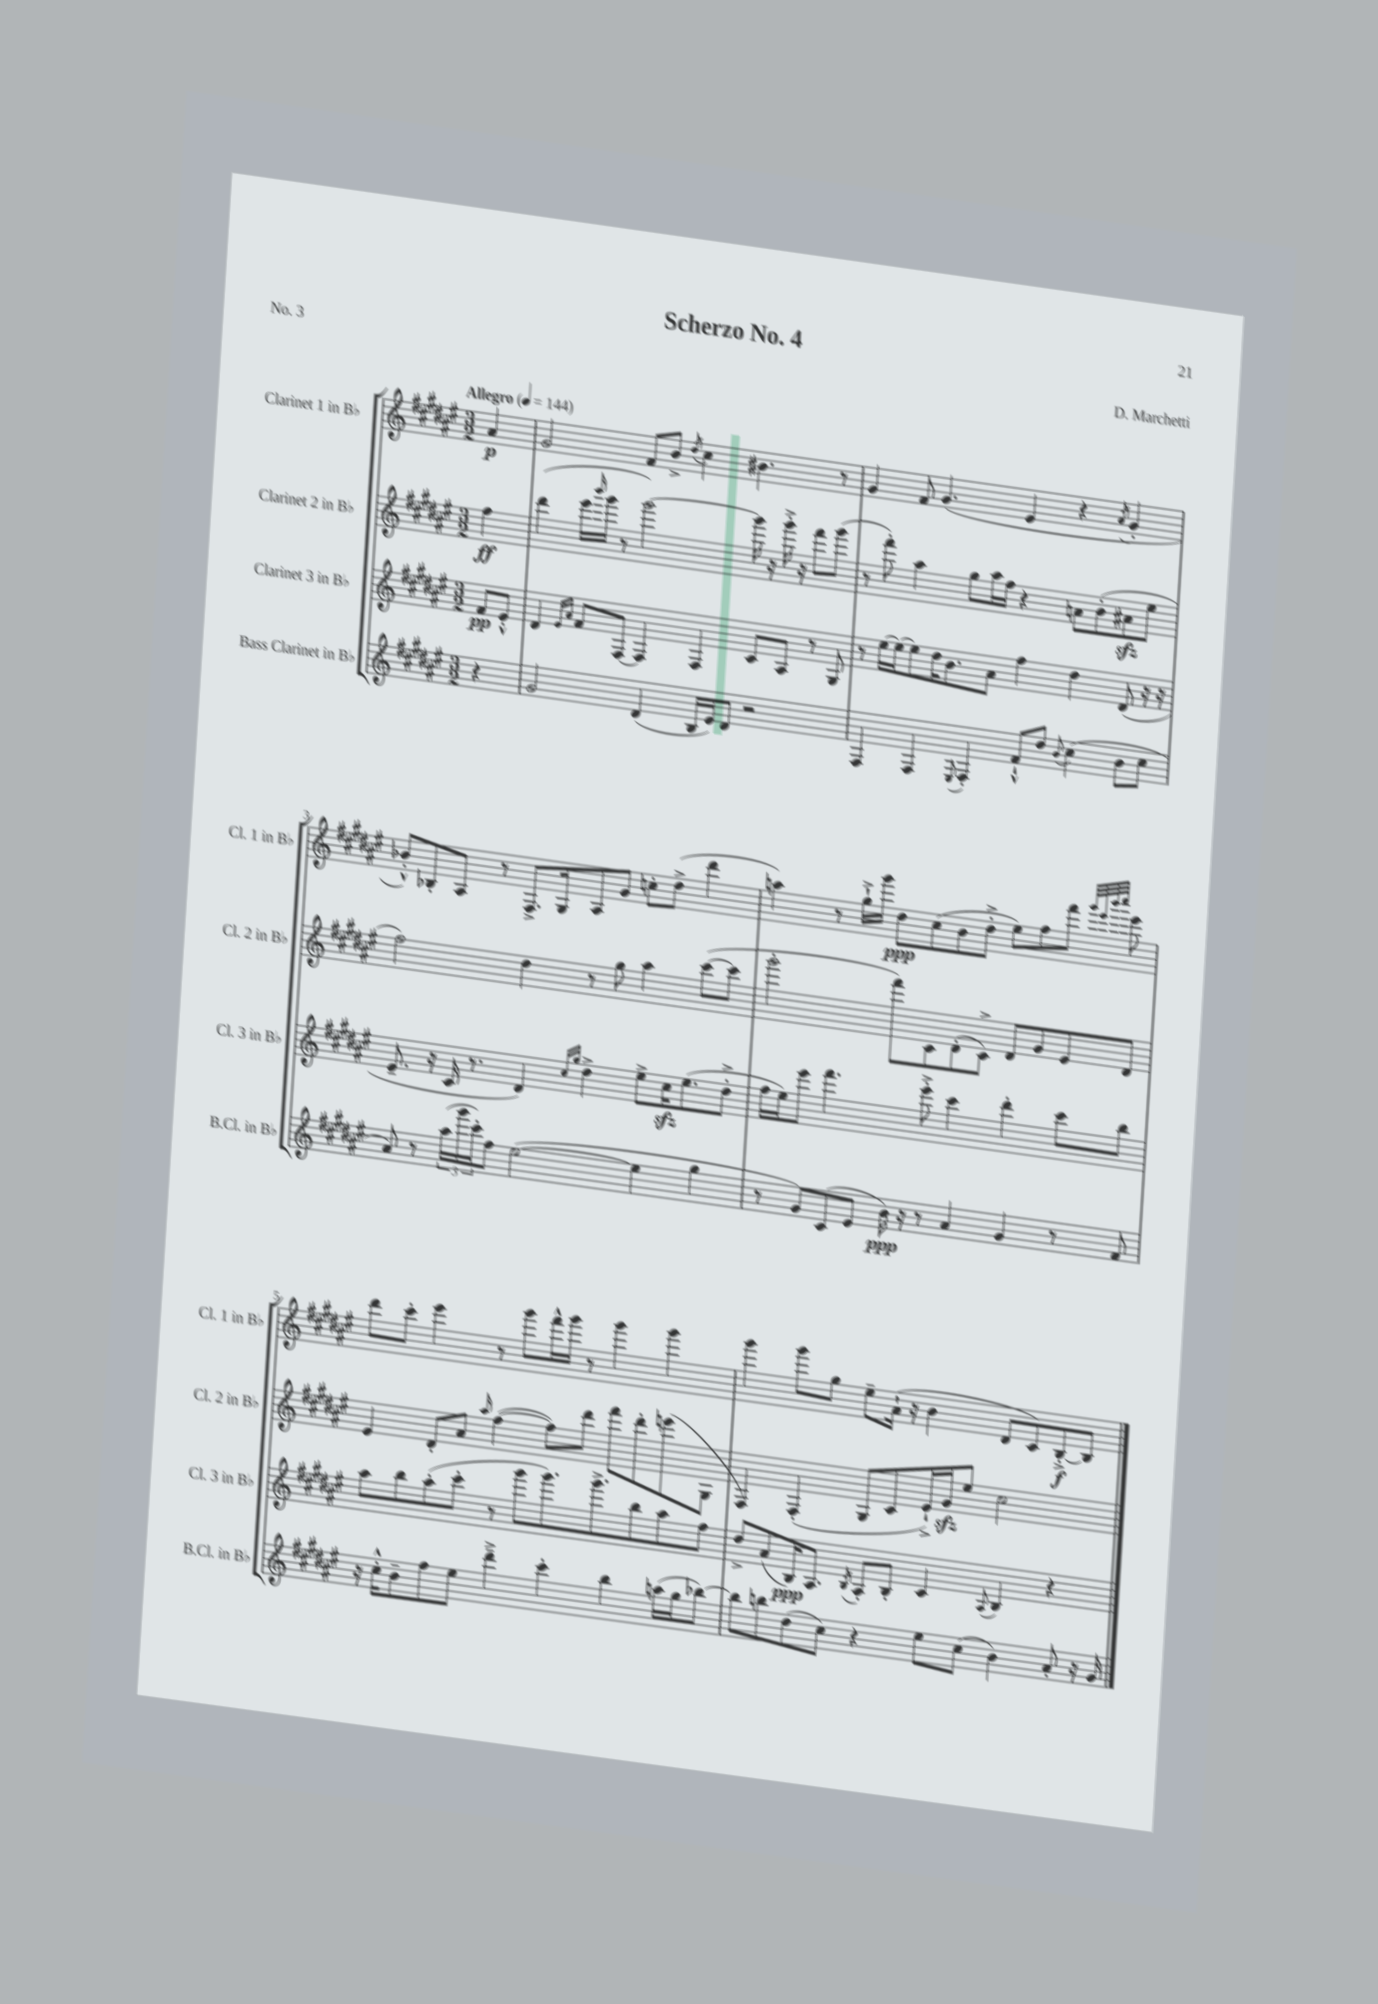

**kern	**dynam	**kern	**dynam	**kern	**dynam	**kern	**dynam
*part4	*part4	*part3	*part3	*part2	*part2	*part1	*part1
*staff4	*staff4	*staff3	*staff3	*staff2	*staff2	*staff1	*staff1
*I"Bass Clarinet in B♭	*	*I"Clarinet 3 in B♭	*	*I"Clarinet 2 in B♭	*	*I"Clarinet 1 in B♭	*
*I'B.Cl. in B♭	*	*I'Cl. 3 in B♭	*	*I'Cl. 2 in B♭	*	*I'Cl. 1 in B♭	*
*clefG2	*	*clefG2	*	*clefG2	*	*clefG2	*
*k[f#c#g#d#a#e#]	*	*k[f#c#g#d#a#e#]	*	*k[f#c#g#d#a#e#]	*	*k[f#c#g#d#a#e#]	*
*M3/2	*	*M3/2	*	*M3/2	*	*M3/2	*
*MM144	*	*MM144	*	*MM144	*	*MM144	*
=	=	=	=	=	=	=	=
!	!	!	!	!	!	!LO:TX:a:B:t=Allegro	!
4r	.	8f#/L	pp	4ff#\	ff	4a#/	p
.	.	8e#'^^/J	.	.	.	.	.
=1	=1	=1	=1	=1	=1	=1	=1
2g#/	.	4d#/	.	(4ddd#\	.	2g#/	.
.	.	16qqe#/LL	.	.	.	.	.
.	.	16qqa#/JJ	.	.	.	.	.
.	.	8f#/L	.	16eee#\LL	.	.	.
.	.	.	.	16qqbbb/	.	.	.
.	.	.	.	16ggg#\JJ	.	.	.
.	.	[8F#/J	.	8r	.	.	.
(4d#/	.	4F#/]	.	[2ggg#\)	.	8f#/L	.
.	.	.	.	.	.	8b^/J	.
.	.	.	.	.	.	8qdd#/	.
16B/LL	.	4F#/	.	.	.	4cc#\	.
16e#/J)	.	.	.	.	.	.	.
8d#/J	.	.	.	.	.	.	.
2r	.	8c#/L	.	16ggg#\]	.	4.b#X\	.
.	.	.	.	16r	.	.	.
.	.	8A#/J	.	16ggg#'^\	.	.	.
.	.	.	.	16r	.	.	.
.	.	8r	.	8fff#\L	.	.	.
.	.	8G#/	.	(8ggg#\J	.	8r	.
=2	=2	=2	=2	=2	=2	=2	=2
4F#/	.	8r	.	8r	.	4g#/	.
.	.	[16ee#\LL	.	8fff#'\)	.	.	.
.	.	16ee#\J_	.	.	.	.	.
4F#/	.	8ee#\]	.	4aa#\	.	8f#/	.
.	.	16dd#\K	.	.	.	(4.g#/	.
.	.	8.b\	.	.	.	.	.
8qqE#/	.	.	.	.	.	.	.
4F#'/	.	.	.	8gg#\L	.	.	.
.	.	8a#\J	.	16aa#\L	.	.	.
.	.	.	.	16ff#\JJ	.	.	.
8f#`^^/L	.	4ff#\	.	4r	.	4e#/	.
8dd#/J	.	.	.	.	.	.	.
8qqb/	.	.	.	.	.	.	.
(4cc#\	.	4dd#\	.	8an\L	.	4r	.
.	.	.	.	(8b'\	.	.	.
.	.	.	.	.	.	8qa#/	.
8b\L	.	(8d#/	.	8a#Xzz\	.	4g#'/	.
8cc#\J	.	16r	.	8ee#\J	.	.	.
.	.	16r	.	.	.	.	.
!!LO:LB:g=z
=3	=3	=3	=3	=3	=3	=3	=3
8a#/)	.	8.e#~/	.	2ff#\)	.	8b-X'^^/L)	.
8r	.	.	.	.	.	8B-X'/	.
.	.	16r	.	.	.	.	.
(24aa#\LL	.	16c#/	.	.	.	8A#/J	.
24ggg#\	.	.	.	.	.	.	.
.	.	8.r	.	.	.	.	.
24ccc#'\J)	.	.	.	.	.	.	.
8ff#\J	.	.	.	.	.	8r	.
([2ee#\	.	4d#/)	.	4dd#\	.	8.F#^/L	.
.	.	.	.	.	.	16G#/k	.
.	.	16qqcc#/LL	.	.	.	.	.
.	.	16qqgg#/JJ	.	.	.	.	.
.	.	4dd#^\	.	8r	.	8A#/	.
.	.	.	.	8gg#\	.	8g#/J	.
4ee#\]	.	8ee#^\L	.	4aa#\	.	8ccn'\L	.
.	.	16cc#zz\K	.	.	.	(8dd#^\J	.
.	.	(8.ee#\	.	.	.	.	.
4gg#\	.	.	.	([8ccc#\L	.	4ddd#\	.
.	.	8dd#'^\J	.	8ccc#\J]	.	.	.
=4	=4	=4	=4	=4	=4	=4	=4
8r	.	16ff#\LL	.	2ggg#'\	.	4aan\)	.
.	.	16ee#\J)	.	.	.	.	.
8g#/L)	.	8eee#\J	.	.	.	.	.
(8c#/	.	4.fff#\	.	.	.	8r	.
8e#/J	.	.	.	.	.	16gg#`^\LL	.
.	.	.	.	.	.	16ggg#\JJ	.
16b\)	ppp	.	.	8fff#\L)	.	8dd#\L	ppp
16r	.	.	.	.	.	.	.
8r	.	8eee#'^\	.	8c#\	.	(8cc#\	.
4a#/	.	4ccc#\	.	(8d#'\	.	8b\	.
.	.	.	.	8c#^\J)	.	8dd#'^\J	.
4g#/	.	4ddd#'\	.	8d#/L	.	8ee#\L)	.
.	.	.	.	8g#/	.	8ff#\	.
8r	.	8ccc#\L	.	8e#/	.	8fff#\J	.
.	.	.	.	.	.	32qqggg#/LLL	.
.	.	.	.	.	.	32qqeee#/	.
.	.	.	.	.	.	32qqbbb/	.
.	.	.	.	.	.	32qqcccc#/JJJ	.
8f#/	.	8bb\J	.	8d#/J	.	8eee#\	.
!!LO:LB:g=z
=5	=5	=5	=5	=5	=5	=5	=5
16r	.	8aa#\L	.	4e#/	.	8ddd#\L	.
16cc#'^^\KL	.	.	.	.	.	.	.
8b~\	.	8bb\	.	.	.	8ccc#'\J	.
8ff#\	.	(8aa#'\	.	8d#'/L	.	4eee#\	.
8ee#\J	.	8ccc#'\J	.	8a#/J	.	.	.
.	.	.	.	16qqaa#/	.	.	.
4ddd#~^\	.	8r	.	([4ff#\	.	8r	.
.	.	8ggg#\L	.	.	.	8ggg#\L	.
4ccc#'\	.	8.ggg#\)	.	8ff#\L])	.	16fff#^^\L	.
.	.	.	.	.	.	16ggg#\JJ	.
.	.	.	.	8ddd#\J	.	8r	.
.	.	8.ggg#^\	.	.	.	.	.
4bb\	.	.	.	8fff#\L	.	4ggg#\	.
.	.	8bb\	.	8ddd#'\	.	.	.
(16aan\LL	.	8aa#\	.	(8eeen\	.	4ggg#\	.
16gg#\J	.	.	.	.	.	.	.
[8bb-X\J)	.	8ff#\J	.	8G#\J	.	.	.
=6	=6	=6	=6	=6	=6	=6	=6
8bb-\L]	.	8dd#^/L	.	4F#/)	.	4ggg#\	.
8bbn\	.	(8a#/	.	.	.	.	.
(8dd#\	.	16B/K)	ppp	(4F#'/	.	8ggg#\L	.
.	.	8.A#/J	.	.	.	.	.
8cc#\J)	.	.	.	.	.	8gg#\J	.
.	.	8qB/	.	.	.	.	.
4r	.	8A#'/L	.	8G#/L	.	8ee#~\L	.
.	.	8B'/J	.	8c#/	.	(16a#`\Jk	.
.	.	.	.	.	.	16r	.
8ee#\L	.	4c#/	.	16e#`^/L)	.	4b\	.
.	.	.	.	16g#zz/J	.	.	.
(8cc#\J	.	.	.	8ee#/J	.	.	.
.	.	8qqA#/	.	.	.	.	.
4b\)	.	4B/	.	2cc#\	.	8d#/L	.
.	.	.	.	.	.	8c#/)	.
8a#'/	.	4r	.	.	.	[8B'^/	f
16r	.	.	.	.	.	8B/J]	.
16g#/	.	.	.	.	.	.	.
==	==	==	==	==	==	==	==
*-	*-	*-	*-	*-	*-	*-	*-
